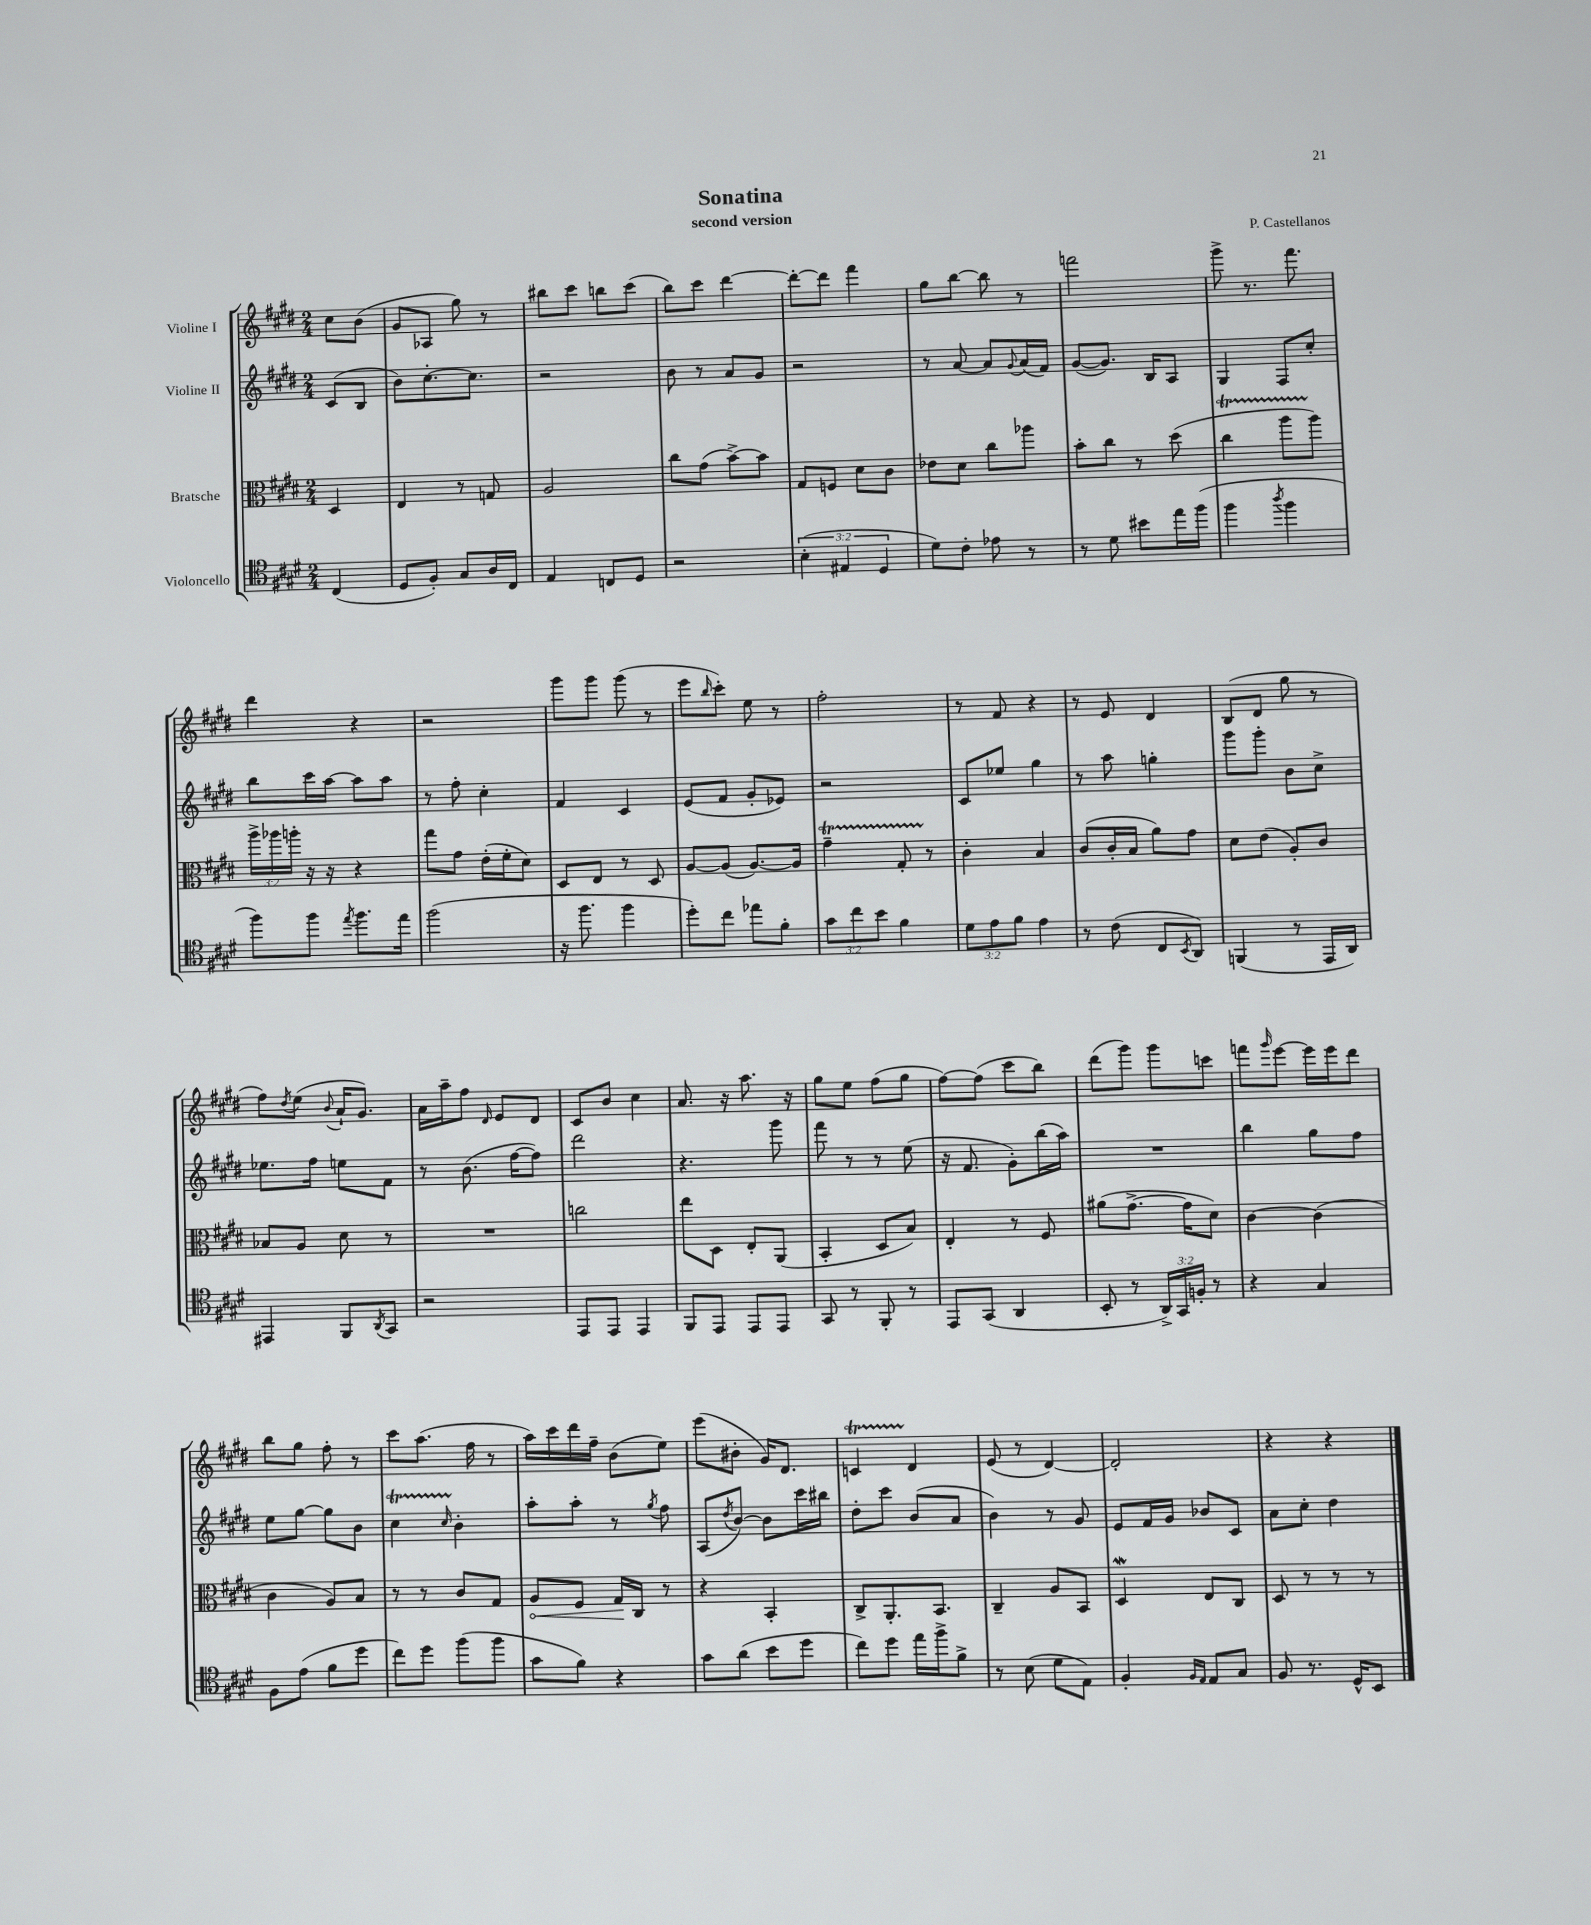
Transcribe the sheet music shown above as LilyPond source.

\header { title = "Sonatina" composer = "P. Castellanos" subtitle = "second version" }
<<
\new StaffGroup <<
\new Staff = "s0" \with { instrumentName = "Violine I" } {
    \clef treble \key e \major \numericTimeSignature \time 2/4 \partial 4
    cis''8 b'8( |
    gis'8 aes8 gis''8) r8 |
    bis''8 cis'''8 b''8 cis'''8( |
    b''8) cis'''8 dis'''4~ |
    dis'''8~-. dis'''8 fis'''4 |
    gis''8 b''8~ b''8 r8 |
    f'''2 |
    gis'''8-> r8. fis'''8. |
    dis'''4 r4 |
    r2 |
    gis'''8 gis'''8 gis'''8( r8 |
    e'''8 \grace { b''16 } cis'''8-.) e''8 r8 |
    fis''2-. |
    r8 fis'8 r4 |
    r8 e'8 dis'4 |
    b8( dis'8 gis''8 r8 |
    fis''8) \acciaccatura { dis''8 } e''8( \appoggiatura { b'8 } a'16-! gis'8.) |
    a'16 a''16-- fis''8 \grace { dis'16 } e'8 dis'8 |
    cis'8 b'8 cis''4 |
    a'8. r16 a''8. r16 |
    gis''8 e''8 fis''8( gis''8 |
    fis''8~) fis''8( cis'''8 b''8) |
    dis'''8( gis'''8) gis'''8 c'''8 |
    f'''8 \grace { gis'''16 } e'''8~ e'''16 e'''16 dis'''8 |
    b''8 gis''8 fis''8-. r8 |
    cis'''8 a''8.( fis''16 r8 |
    a''16) cis'''16 dis'''16 fis''16-- b'8( e''8) |
    e'''8( bis'8-. gis'16) dis'8. |
    c'4\startTrillSpan dis'4\stopTrillSpan |
    e'8( r8 dis'4~) |
    dis'2-. |
    r4 r4 \bar "|." |
}
\new Staff = "s1" \with { instrumentName = "Violine II" } {
    \clef treble \key e \major \numericTimeSignature \time 2/4 \partial 4
    cis'8( b8 |
    b'8) cis''8.~-. cis''8. |
    r2 |
    b'8 r8 a'8 gis'8 |
    r2 |
    r8 a'8~ a'8 \appoggiatura { gis'8 } a'16( fis'16) |
    gis'8~( gis'8.) b16 a8 |
    gis4 fis8 cis''8-. |
    b''8 cis'''16 a''16~ a''8 a''8 |
    r8 fis''8-. cis''4-. |
    fis'4 cis'4 |
    e'8( fis'8 gis'8-. ees'8) |
    r2 |
    cis'8 ees''8 gis''4 |
    r8 a''8 g''4-. |
    gis'''8 gis'''8-. b'8 cis''8-> |
    ees''8. fis''16 e''8 fis'8 |
    r8 b'8.( fis''16~ fis''8) |
    dis'''2 |
    r4. gis'''8 |
    fis'''8 r8 r8 e''8( |
    r16 fis'8. gis'8-.) b''16( a''16) |
    R2 |
    b''4 gis''8 fis''8 |
    e''8 gis''8~ gis''8 b'8 |
    cis''4\startTrillSpan \grace { cis''16 } b'4-.\stopTrillSpan |
    a''8-. a''8-. r8 \acciaccatura { gis''8 } fis''8 |
    a8( \acciaccatura { dis''8 } b'8~) b'8 cis'''16 bis''16 |
    dis''8-. cis'''8 b'8( a'8 |
    b'4) r8 gis'8 |
    e'8 fis'16 gis'16 bes'8 cis'8 |
    a'8 cis''8-. dis''4 \bar "|." |
}
\new Staff = "s2" \with { instrumentName = "Bratsche" } {
    \clef alto \key e \major \numericTimeSignature \time 2/4 \override Staff.TupletNumber.text = #tuplet-number::calc-fraction-text \partial 4
    dis4 |
    e4 r8 g8 |
    a2 |
    cis''8 gis'8( b'8~->) b'8 |
    gis8 f8 dis'8 cis'8 |
    ees'8 dis'8 cis''8 aes''8 |
    b'8-. cis''8 r8 dis''8( |
    cis''4\startTrillSpan a''8 a''8\stopTrillSpan) |
    \tuplet 3/2 { a''16-> aes''16 a''16-. } r16 r16 r4 |
    gis''8 gis'8 e'16-.( fis'16-. dis'8) |
    dis8 e8 r8 dis8 |
    a8~ a8( a8.~) a16 |
    gis'4--\startTrillSpan gis8-. r8\stopTrillSpan |
    cis'4-. b4 |
    cis'8( cis'16-. b16 a'8) gis'8 |
    dis'8 e'8( a8-.) cis'8 |
    bes8 a8 dis'8 r8 |
    R2 |
    c''2 |
    e''8 dis8 e8-. a,8( |
    b,4-. dis8 b8) |
    e4-. r8 fis8 |
    ais'8( gis'8.~-> gis'16 dis'8) |
    cis'4~ cis'4( |
    cis'4 a8) b8 |
    r8 r8 cis'8 gis8 |
    \once \override Hairpin.circled-tip = ##t a8\< fis8 gis16\! cis16 r8 |
    r4 b,4-. |
    cis8-> a,8.-. b,8. |
    cis4-- a8 b,8 |
    dis4\mordent e8 cis8 |
    dis8 r8 r8 r8 \bar "|." |
}
\new Staff = "s3" \with { instrumentName = "Violoncello" } {
    \clef tenor \key e \major \numericTimeSignature \time 2/4 \override Staff.TupletNumber.text = #tuplet-number::calc-fraction-text \partial 4
    cis4( |
    dis8 fis8-.) gis8 a16 cis16 |
    e4 c8 dis8 |
    r2 |
    \tuplet 3/2 { b4-.( eis4 dis4 } |
    dis'8) cis'8-. ees'8 r8 |
    r8 dis'8 bis'8 e''16 fis''16( |
    fis''4 \acciaccatura { a''8 } fis''4 |
    fis''8) fis''8 \acciaccatura { e''8 } fis''8. e''16 |
    fis''2( |
    r16 fis''8. fis''4 |
    dis''8-.) cis''8 ees''8 fis'8-. |
    \tuplet 3/2 { gis'8 cis''8 b'8 } fis'4 |
    \tuplet 3/2 { dis'8 e'8 fis'8 } e'4 |
    r8 cis'8( cis8 \acciaccatura { b,8 } a,8) |
    f,4( r8 e,16 a,16) |
    eis,4 fis,8 \acciaccatura { a,8 } gis,8 |
    r2 |
    e,8 e,8 e,4 |
    fis,8 e,8 e,8 e,8 |
    gis,8 r8 fis,8-. r8 |
    e,8 gis,8( a,4 |
    b,8-. r8 \tuplet 3/2 { a,16->) gis,16 f16-. } r8 |
    r4 gis4 |
    fis8 e'8( fis'8 dis''8 |
    cis''8) dis''8 fis''8( fis''8 |
    gis'8 fis'8) r4 |
    gis'8 a'8( b'8 dis''8 |
    cis''8) dis''8 e''16 fis''16-> fis'8-> |
    r8 b8( dis'8 e8) |
    fis4-. \grace { fis16 e16 } e8 gis8 |
    fis8 r8. dis16-^ b,8 \bar "|." |
}
>>
>>
\layout { \context { \Score \remove "Bar_number_engraver" } }
